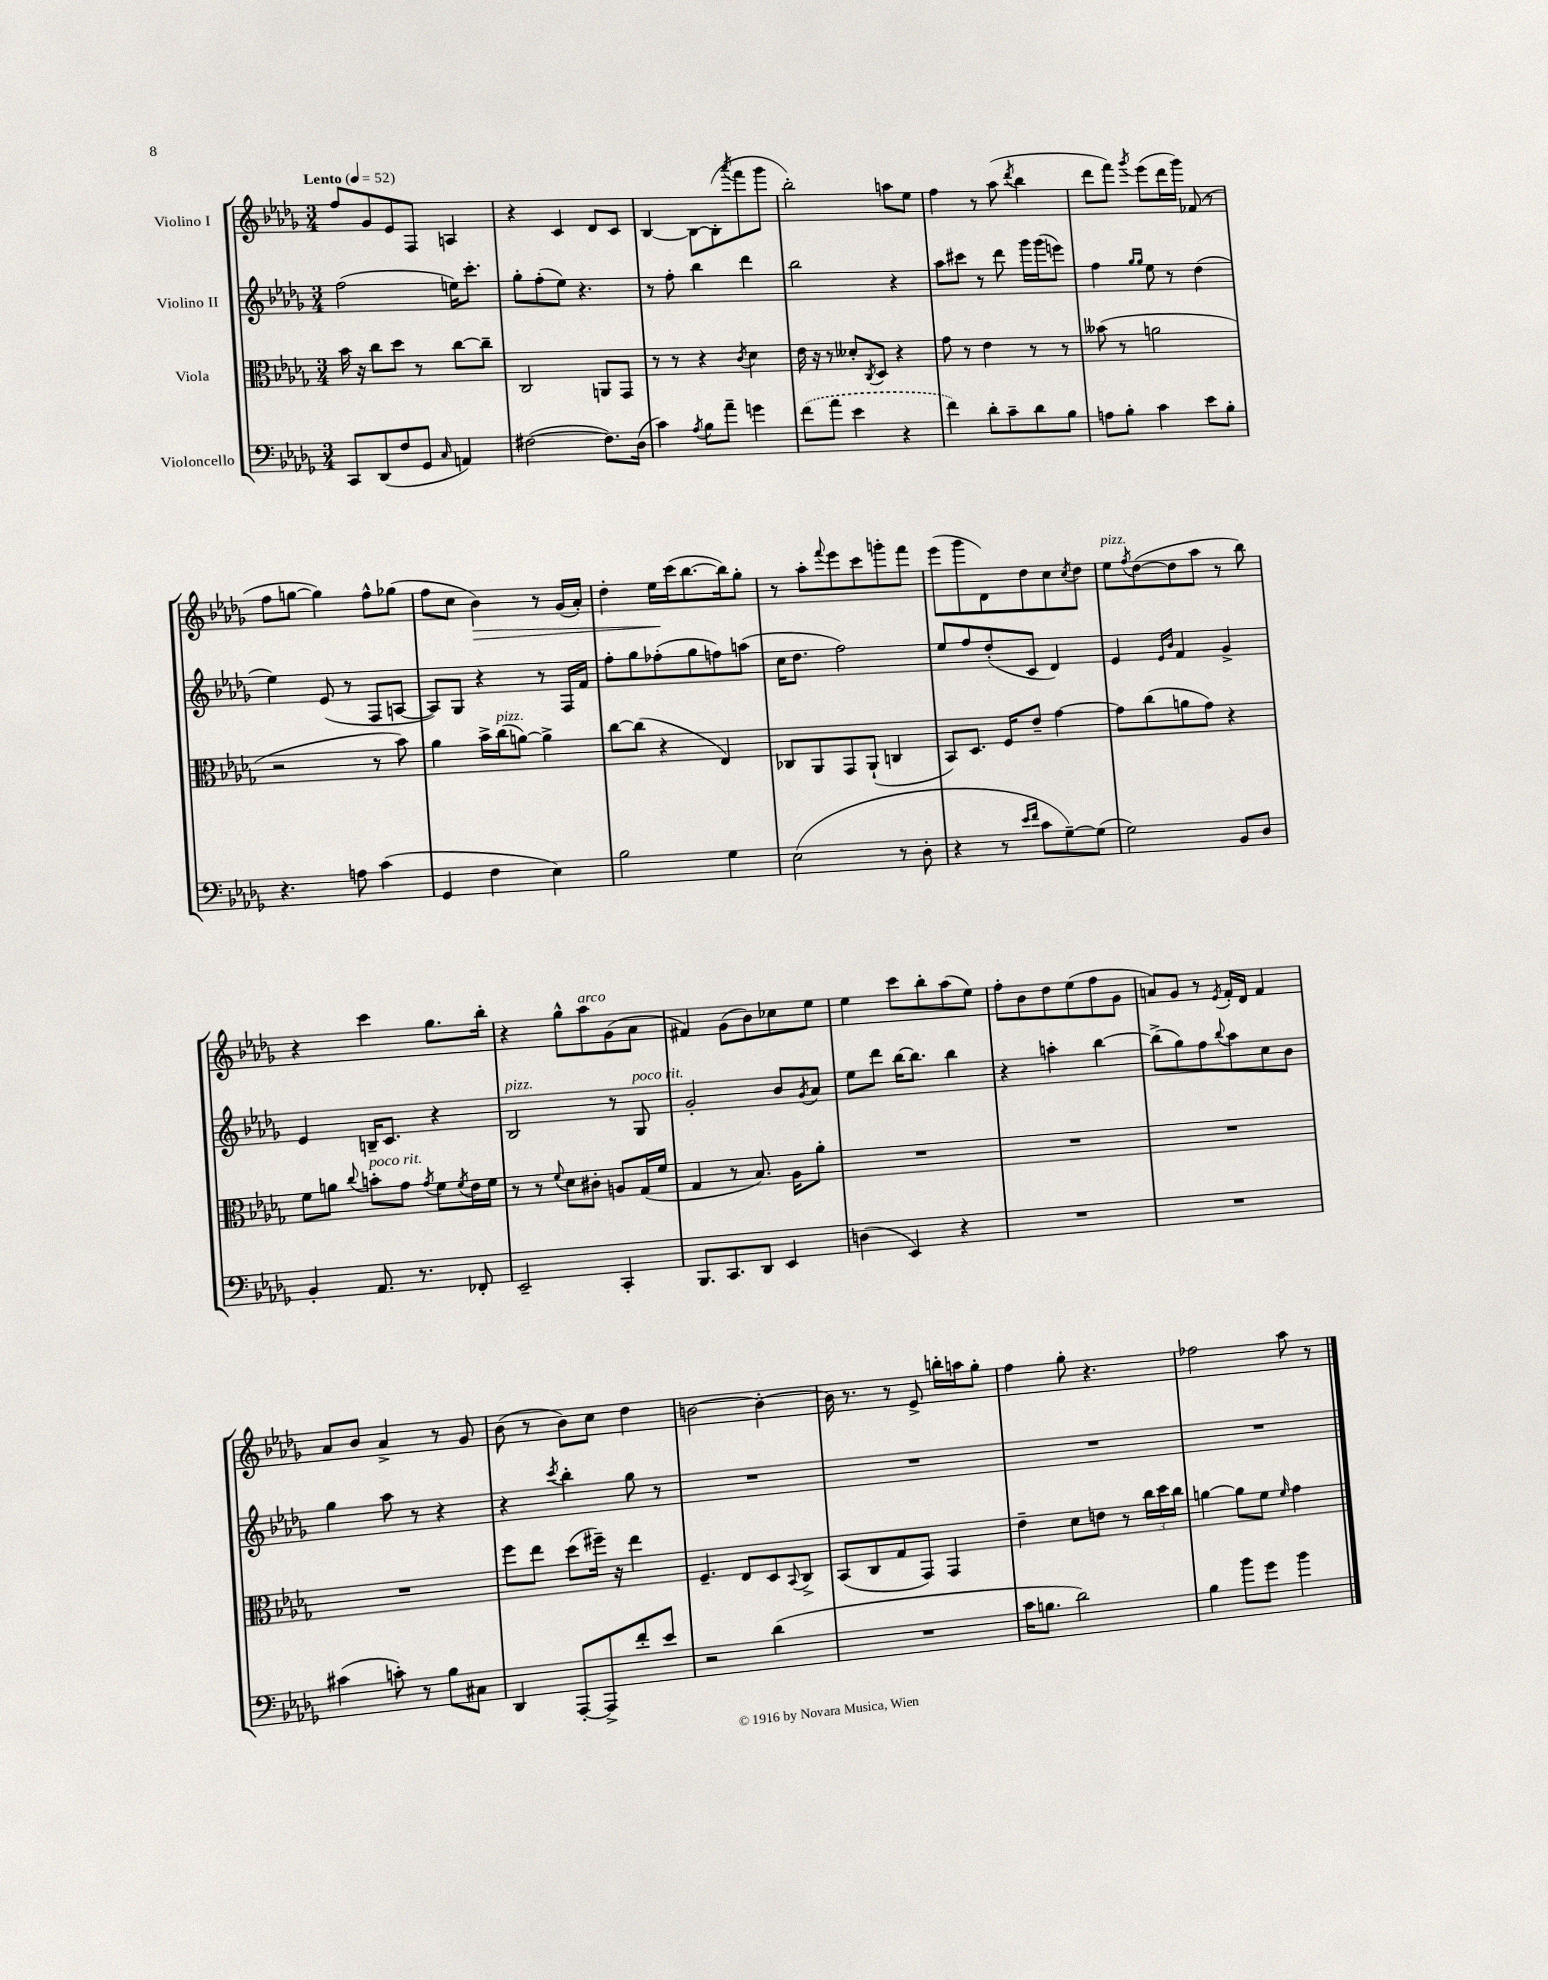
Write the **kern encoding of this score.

**kern	**kern	**kern	**kern
*staff4	*staff3	*staff2	*staff1
*clefF4	*clefC3	*clefG2	*clefG2
*k[b-e-a-d-g-]	*k[b-e-a-d-g-]	*k[b-e-a-d-g-]	*k[b-e-a-d-g-]
*M3/4	*M3/4	*M3/4	*M3/4
*MM52	*MM52	*MM52	*MM52
8CC/L	16b-\	(2ff\	8ff/L
.	16r	.	.
(8DD-/	8cc\L	.	8g-/
8F/	8dd-\J	.	8e-/
8GG-/J	8r	.	8F/J
16qqC/	.	.	.
4AA/)	[8cc\L	16ee\LK)	4A/
.	.	8.ccc'\J	.
.	8cc~\]J	.	.
=	=	=	=
([2F#\	2C/	8gg-'\L	4r
.	.	(8ff'\	.
.	.	8ee-\J)	4c/
.	.	4.r	.
8.F#\]L)	8AA/L	.	8d-/L
.	8GG-/J	.	8c/J
(16D-\Jk	.	.	.
=	=	=	=
4c\)	8r	8r	[4B-/
.	8r	8ff'\	.
8qA-/	.	.	.
8B-\L	4r	4bb-\	8B-\_L
8a-~\J	.	.	(8B-'\]
.	8qc/	.	8qaaa-/
4g\	4d-\	4ddd-\	8fff\
.	.	.	8ggg-\J
=	=	=	=
(8f\L	16e-\	2bb-\	2bb-'\)
.	16r	.	.
8a-\J	8r	.	.
4e-\	8d--'/L	.	.
.	8qC/	.	.
.	8D-/J	.	.
4r	4r	4r	8aa\L
.	.	.	8ee-\J
=	=	=	=
4f\)	8g-\	8aa-\L	4ff\
.	8r	8ccc#\J	.
8d-'\L	4e-\	8r	8r
8c~\	.	8ddd-\	(8aa-\
.	.	.	8qddd-/
8d-\	8r	16ggg-\LL	4bb-\
.	.	(16ggg-\J	.
8B-\J	8r	8eee\J)	.
=	=	=	=
8A\L	(8b--\	4ff\	8ddd-\L
8B-'\J	8r	.	8fff\J)
.	.	16qqgg-/LL	.
.	.	16qqgg-/JJ	8qggg-/
4c\	2a\	8ee-\	(8eee-\L
.	.	8r	16ddd-\L
.	.	.	16ggg-\JJ)
8e-\L	.	(4dd-\	(8f-/
8B-'\J	.	.	8r
=	=	=	=
4.r	2r	4ee-\)	8ff\L
.	.	.	[8gg\J
.	.	(8e-/	4gg\])
8A\	.	8r	.
(4c\	8r	8F/L	8ff^^\L
.	8b-\)	[8A/J	(8gg-\J
=	=	=	=
4GG-/	4a-\	8A/]L)	8ff\L
.	.	8G-/J	8cc\J
4F\	16b-^\LL	4r	4b-\)
.	(16cc\J	.	.
.	[8a\J)	.	.
4E-\)	4a^\]	8r	8r
.	.	16F/LL	(16g-/LL
.	.	16f/JJ	16a-'/JJ)
=	=	=	=
2B-\	[8cc\L	8ff'\L	4dd-'\
.	(8cc\]J	8gg-\	.
.	4r	(8ff-'\	16ee-\LL
.	.	.	(16ccc\J
.	.	8gg-\	[8.bb-\
4G-\	4E-/)	8ff\)	.
.	.	.	16bb-\]k)
.	.	(8aa\J	8gg-'\J
=	=	=	=
(2E-\	8C-/L	16cc\LK	8r
.	.	8.dd-\J	.
.	8AA-/	.	8aa-'\L
.	.	.	8qqfff/
.	8GG-/	2ff\)	8eee-\
.	(8AA-`/J	.	8ccc\
8r	4C/	.	8ggg'\
8D-'\	.	.	8fff\J
=	=	=	=
4r	8BB-/L)	8ee-/L	(8eee-\L
.	8.D-/J	8ff/	8ggg-\
8r	.	(8dd-'/	8d-\)
.	16F/LK	.	.
16qqe-/LL	.	.	.
16qqf/JJ	.	.	.
8c\L	8e-~/J	8c/J	8dd-\
[8G-~\)	[4g-\	4d-/)	8cc\
.	.	.	8qcc/
(8G-\]J	.	.	8dd-\J
=	=	=	=
2G-\)	8g-\]L	4e-/	8ee-\L
.	.	.	8qff/
.	(8cc\	.	([8dd-\
.	.	16qqe-/LL	.
.	.	16qqb-/JJ	.
.	8a\	4f/	8dd-\]
.	8g-\J)	.	8aa-\J
8BB-/L	4r	4g-^/	8r
8D-/J	.	.	8bb-\)
=	=	=	=
4BB-'/	8f\L	4e-/	4r
.	8a\J	.	.
.	8qqcc/	.	.
8.AA-/	8b'\L	16B~/LK	4ccc\
.	.	8.c/J	.
.	8g-\J	.	.
8.r	.	.	.
.	8qg-/	.	.
.	8f\L	4r	8.gg-\L
.	8qf/	.	.
8FF-'/	16e-\L	.	.
.	16f\JJ	.	16bb-'\Jk
=	=	=	=
2EE-~/	8r	2B-/	4r
.	8r	.	.
.	8qqf/	.	.
.	8d-\L	.	8gg-^^\L
.	8c#'\J	.	8aa-\
4CC'/	8A/L	8r	(8g-\
.	(16G-/L	8G-/	8a-\J
.	16f/JJ	.	.
=	=	=	=
8.BBB-/L	4G-/	2g-'/	4f#/)
8.CC/	.	.	.
.	8r	.	(8g-\L
8DD-/J	8.B-/)	.	8b-\)
4EE-/	.	8b-/L	8cc-\
.	16A-\LK	.	.
.	.	8qg-/	.
.	8a-'\J	8a-/J	8ee-\J
=	=	=	=
(4D\	2.r	8ee-\L	4ee-\
.	.	8ddd-\J	.
4EE-/)	.	[16bb-\LK	8ccc\L
.	.	8.bb-\]J	.
.	.	.	8bb-'\
4r	.	4bb-\	(8aa-\
.	.	.	8ee-\J)
=	=	=	=
2.r	2.r	4r	8ff'\L
.	.	.	8b-\
.	.	4aa'\	8dd-\
.	.	.	(8ee-\
.	.	[4bb-\	8ff\
.	.	.	8g-\J
=	=	=	=
2.r	2.r	(8bb-^\]L	8a/L)
.	.	8gg-\)	8g-/J
.	.	8ff\	8r
.	.	8qqbb-/	8qe-/
.	.	8aa-\	16f'/LL
.	.	.	16d-/JJ
.	.	8cc\	4f/
.	.	8b-\J	.
=	=	=	=
(4c#\	2.r	4gg-\	8a-/L
.	.	.	8b-/J
8c'\)	.	8aa-\	4a-^/
8r	.	8r	.
8B-\L	.	4r	8r
8C#\J	.	.	8g-/
=	=	=	=
4DD-/	8ff\L	4r	(8b-\
.	8ee-\J	.	8r
.	.	8qccc/	.
[8AAA-'/L	(8dd-\L	4bb-'\	8b-\L)
8AAA-^/]	16ff#~\Jk)	.	8cc\J
.	16r	.	.
8f'/	4ee-\	8gg-\	4dd-\
8e-/J	.	8r	.
=	=	=	=
2r	4.F~/	2.r	[2b\
.	8E-/L	.	.
(4d-\	8D-/	.	4b'\_
.	8qqBB-/	.	.
.	8C^/J	.	.
=	=	=	=
2.r	(8BB-/L	2.r	16b\]
.	.	.	8.r
.	8C/	.	.
.	8G-/	.	8r
.	8GG-/J)	.	8e-^/
.	4GG-/	.	16bb'\LL
.	.	.	16aa\J
.	.	.	8gg-'\J
=	=	=	=
16c\LK	4e-~\	2.r	4ff\
8.B\J	.	.	.
2d-\)	8d-\L	.	8gg-'\
.	8e\J	.	4.r
.	8r	.	.
.	24cc\LL	.	.
.	24dd-\	.	.
.	24cc\JJ	.	.
=	=	=	=
4B-\	[4a\	2.r	2ff-\
8b-\L	8a\]L	.	.
8g-\J	8f\J	.	.
.	16qqf/	.	.
4b-\	4g-\	.	8aa-\
.	.	.	8r
==	==	==	==
*-	*-	*-	*-
